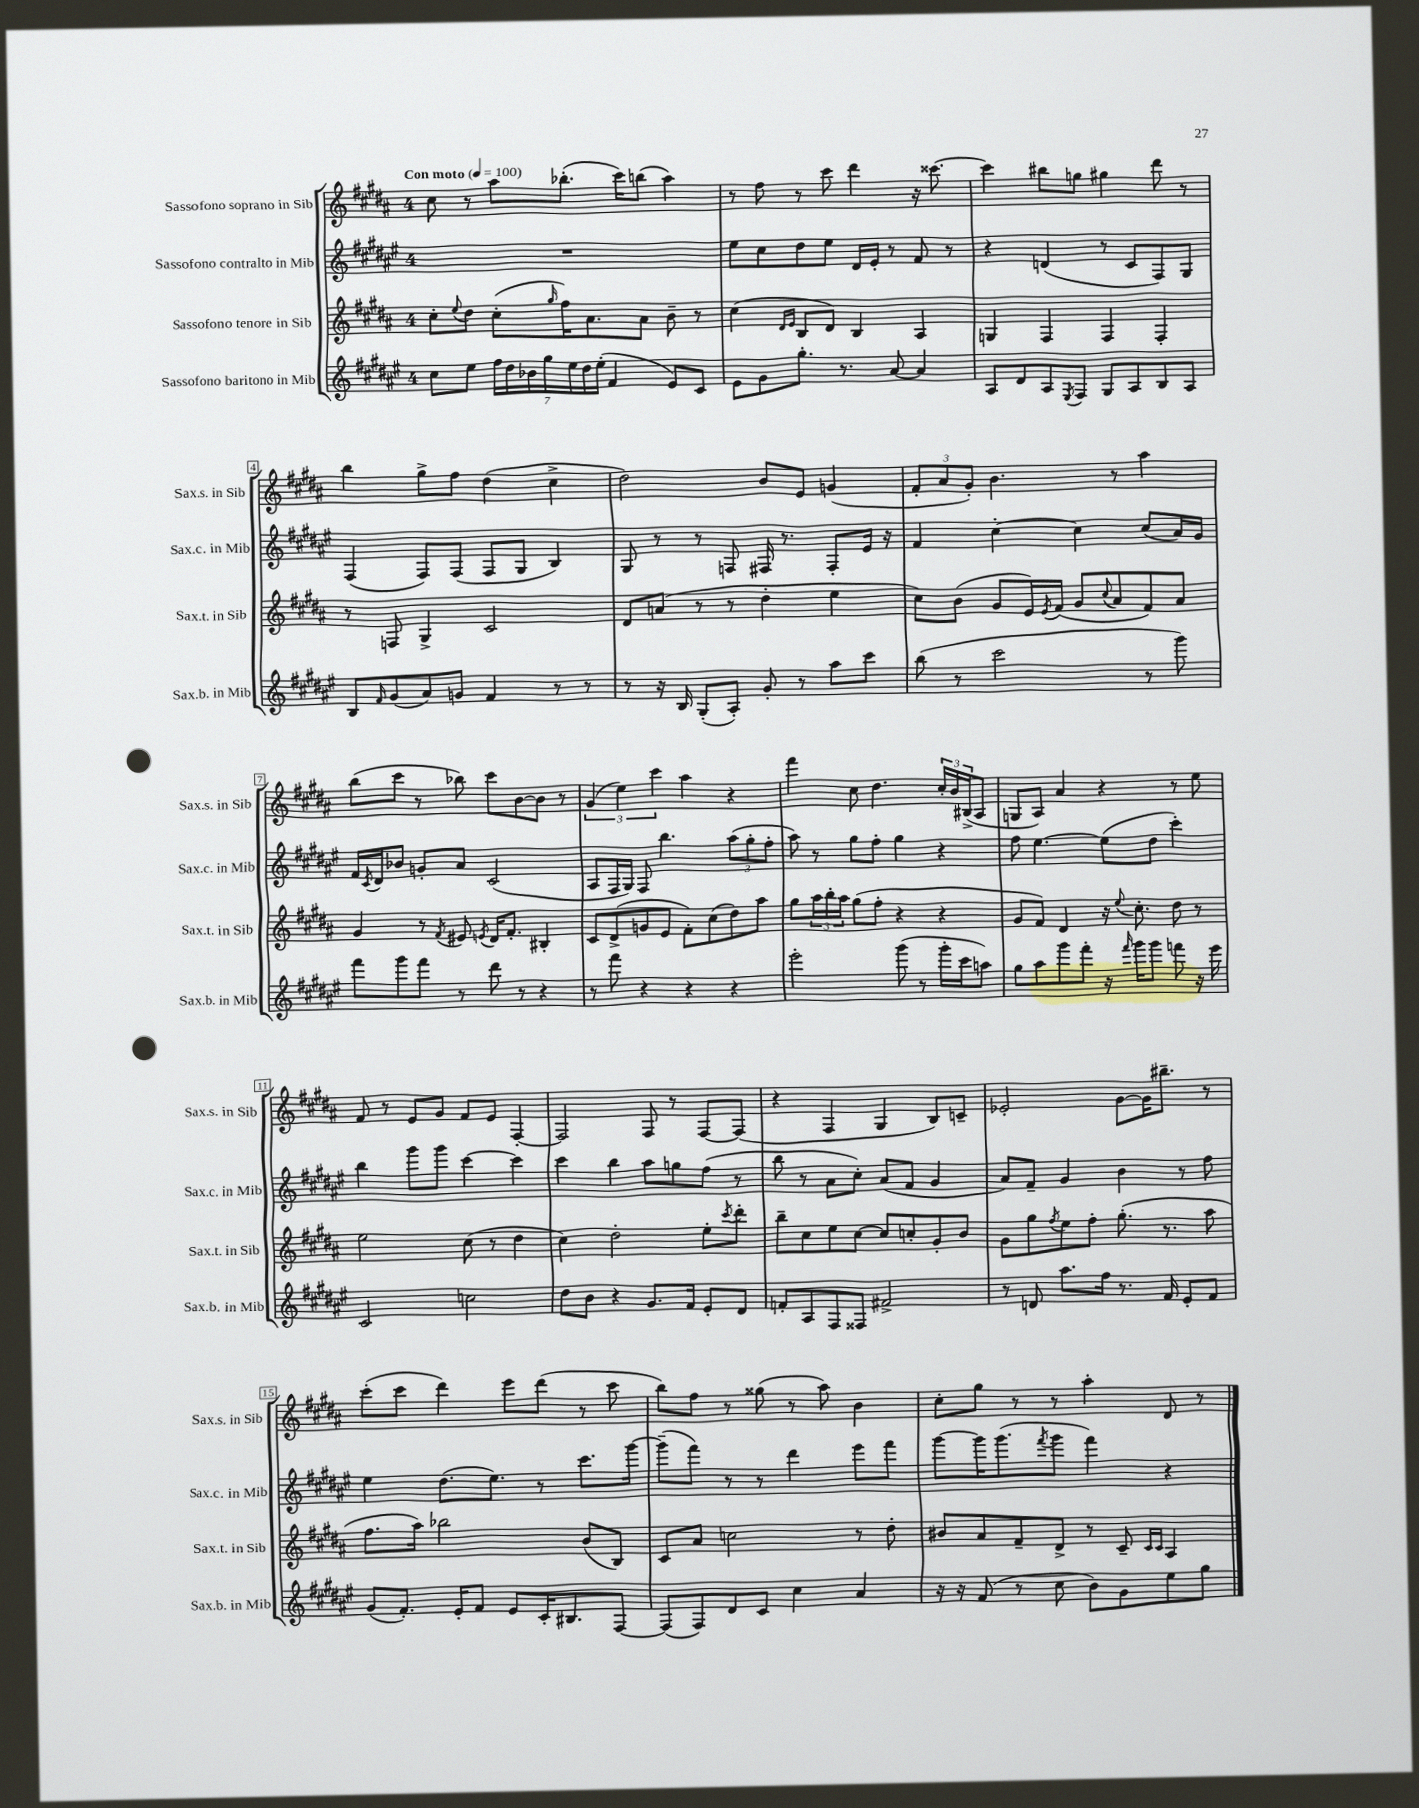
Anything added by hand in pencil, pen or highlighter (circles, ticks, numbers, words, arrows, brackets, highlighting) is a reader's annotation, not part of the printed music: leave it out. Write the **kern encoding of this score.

**kern	**kern	**kern	**kern
*staff4	*staff3	*staff2	*staff1
*clefG2	*clefG2	*clefG2	*clefG2
*k[f#c#g#d#a#e#]	*k[f#c#g#d#a#]	*k[f#c#g#d#a#e#]	*k[f#c#g#d#a#]
*M4/4	*M4/4	*M4/4	*M4/4
*MM100	*MM100	*MM100	*MM100
8cc#\L	8cc#'\L	1r	8cc#\
.	8qqee/	.	.
8ee#\J	8dd#\J	.	8r
28ff#\LL	(8cc#'\L	.	8aa#\L
28dd#\	.	.	.
28b-\	.	.	.
28gg#\	.	.	.
.	16qqgg#/	.	.
.	16ff#\K)	.	(8.bb-'\J
28ee#\	.	.	.
28dd#\	.	.	.
.	8.a#\	.	.
(28ee#'\JJ	.	.	.
4f#/	.	.	.
.	.	.	16ccc#\LK)
.	8a#\J	.	(8bb\J
8e#/L)	8b~\	.	4aa#\)
8c#/J	8r	.	.
=	=	=	=
8e#\L	(4cc#\	8ee#\L	8r
8g#\	.	8cc#\	8ff#\
.	16qqd#/LL	.	.
.	16qqe/JJ	.	.
8.gg#'\J	8B/L	8dd#\	8r
.	8d#/J)	8ee#\J	8ccc#\
8.r	.	.	.
.	4B/	16d#/LL	4ddd#\
.	.	16e#'/JJ	.
[8a#/	.	8r	.
4a#/]	4A#/	8f#/	16r
.	.	.	[8.ccc##\
.	.	8r	.
=	=	=	=
8A#/L	4G/	4r	4ccc##\]
8d#/	.	.	.
8A#/	4F#/	(4d/	8bb#\L
8qE#/	.	.	.
8F#/J	.	.	8gg\J
8G#/L	4F#/	8r	4gg#\
8A#/	.	8c#/L	.
8B/	4F#'/	8F#/)	8ddd#\
8A#/J	.	8G#/J	8r
=	=	=	=
8B/L	8r	(4F#/	4bb\
16qqf#/	.	.	.
(8g#/	8F/	.	.
8a#/)	4G#^/	8F#/L)	8gg#^\L
8g/J	.	(8F#/J	8ff#\J
4f#/	2c#/	8F#/L	(4dd#\
.	.	8G#/J	.
8r	.	4B/)	4cc#^\
8r	.	.	.
=	=	=	=
8r	8d#/L	8G#/	2dd#\)
16r	(8a/J	8r	.
16B/	.	.	.
(8G#'/L	8r	8r	.
8A#'/J)	8r	8F/	.
8g#'/	4dd#'\	16F#/	8b/L
.	.	8.r	.
8r	.	.	8e/J
8aa#\L	4ee\	8F#'/L	(4g/
8ccc#\J	.	16e#/Jk	.
.	.	16r	.
=	=	=	=
(8bb\	8cc#\L)	4f#/	12f#'/L
.	.	.	12a#/
8r	(8b\J	.	.
.	.	.	12g#'/J)
2ccc#\	8g#/L	[4cc#'\	4.b\
.	16e/L)	.	.
.	8qe/	.	.
.	(16f#/JJ	.	.
.	8g#/L	4cc#\]	.
.	8qqcc#/	.	.
.	8a#/	.	8r
8r	8f#/)	(8cc#/L	4aa#\
8ggg#\)	8a#/J	16a#/L)	.
.	.	16g#/JJ	.
=	=	=	=
8fff#\L	4g#/	16f#/LL	(8bb\L
.	.	8qc#/	.
.	.	16d#/J	.
8ggg#\	.	8b-/J	8ccc#\J
8fff#\J	8r	8g'/L	8r
.	8qf#/	.	.
8r	8e#/	8a#/J	8bb-\)
.	8qe/	.	.
8ddd#\	16d#/LK	(2c#/	8ccc#\L
.	8.f#'/J	.	.
8r	.	.	[8b\
4r	4B#'/	.	8b\]J
.	.	.	8r
=	=	=	=
8r	8c#/L	8A#/L	(6g#/
8fff#\	(8d#^/	16F#/L	.
.	.	.	6ee\)
.	.	16G#/JJ)	.
4r	8g/	8F#/	.
.	.	.	6ccc#\
.	8e/J	4.bb\	.
4r	8f#'\L)	.	4aa#\
.	(8cc#\	.	.
4r	8dd#\)	(12aa#\L	4r
.	.	12gg#'\	.
.	8aa#\J	.	.
.	.	12ff#'\J	.
=	=	=	=
2eee#'\	8gg#\L	8aa#\)	4fff#\
.	24aa#\L	8r	.
.	24bb'\	.	.
.	24aa#\JJ	.	.
.	(8gg#\L	8gg#\L	8cc#\
.	8ff#'\J	8ff#'\J	4.dd#\
(8ggg#\	4r	4gg#\	.
8r	.	.	.
16ggg#'\LL	4r	4r	24cc#'/LL
.	.	.	24b/
16ccc#\J	.	.	.
.	.	.	(24B#^/J
8aa\J)	.	.	8A#/J
=	=	=	=
8gg#\L	8g#/L	8ff#\	8G/L
8aa#\	8f#/J)	[4.ee#\	8A#/J)
8ggg#\	4d#/	.	4a#/
8fff#'\J	.	.	.
16r	16r	(8ee#\]L	4r
16qqfff#/	8qqee/	.	.
16ggg#\LK	8.cc#'\	.	.
8ggg#\J	.	8dd#\J	.
8fff\	8dd#\	4ccc#'\)	8r
16r	8r	.	8ee\
16eee#\	.	.	.
=	=	=	=
2c#/	2ee\	4bb\	8f#/
.	.	.	8r
.	.	8ggg#\L	8e/L
.	.	8ggg#\J	8g#/J
2cc\	(8cc#\	[4ccc#\	8f#/L
.	8r	.	8e/J
.	4dd#\	4ccc#\]	[4F#'/
=	=	=	=
8dd#\L	4cc#\)	4ccc#\	2F#/]
8b\J	.	.	.
4r	2dd#'\	4bb\	.
8.g#/L	.	8aa#\L	8F#/
.	.	8gg\	8r
16f#/Jk	.	.	.
8e#'/L	8ee'\L	(8ff#\J	[8F#/L
.	8qccc#/	.	.
8d#/J	8ddd#'\J	8r	(8F#/]J
=	=	=	=
8f'/L	8bb~\L	8bb\	4r
8A#/	8cc#\	8r	.
8F#/	8ee\	8a#\L	4F#/
8F##/J	[8cc#\J	8cc#'\J)	.
2f#^/	8cc#/]L	(8a#/L	4G#/
.	8cc'/	8f#/J	.
.	8g#'/	4g#/	8B/L)
.	8b/J	.	8c~/J
=	=	=	=
8r	8g#\L	8a#/L)	2e-'/
8d/	8gg#\	8f#~/J	.
.	8qff#/	.	.
8.aa#\L	8ee\	4g#/	.
.	8ff#'\J	.	.
16ff#\Jk	.	.	.
8.r	(8.gg#'\	4b\	[8g#\L
.	.	.	16g#\]K
16f#/	8.r	.	8.bb#~\J
8e#'/L	.	8r	.
8f#/J	8aa#\	8ff#\	8r
=	=	=	=
(8g#/L	8.ff#\L	4ee#\	(8ccc#'\L
8.f#'/J)	.	.	8ccc#\J
.	16aa#\Jk)	.	.
.	2bb-\	(8.dd#\L	4ddd#\)
16e#'/LK	.	.	.
8f#/J	.	.	.
.	.	8.ee#\J)	.
8e#/L	.	.	8eee\L
16c#'/K	.	8r	(8ddd#\J
8.B#/	.	.	.
.	(8b/L	8.ccc#\L	8r
[8F#/J	8B/J)	.	8ccc#\
.	.	[16ggg#\Jk	.
=	=	=	=
(8F#/]L	8c#/L	(8ggg#~\]L	8bb\L)
8F#/)	8a#/J	8fff#\J)	8ff#\J
8d#/	2cc\	8r	8r
8c#/J	.	8r	(8gg##\
4cc#\	.	4ddd#\	8r
.	.	.	8aa#\)
4a#/	8r	8eee#\L	4b\
.	8dd#'\	8fff#\J	.
=	=	=	=
16r	8b#/L	[8ggg#\L	8cc#'\L
16r	.	.	.
(8f#/	8a#/	16ggg#\]K	8gg#\J
.	.	(8.ggg#\	.
8r	8f#~/	.	8r
.	.	8qfff#/	.
8cc#\	8d#^/J	8ggg#\J	8r
8b\L)	8r	4fff#\)	4aa#'\
8g#\	8c#~/	.	.
.	16qqc#/LL	.	.
.	16qqc#/JJ	.	.
8ee#\	4A#/	4r	8d#/
8gg#\J	.	.	8r
==	==	==	==
*-	*-	*-	*-
